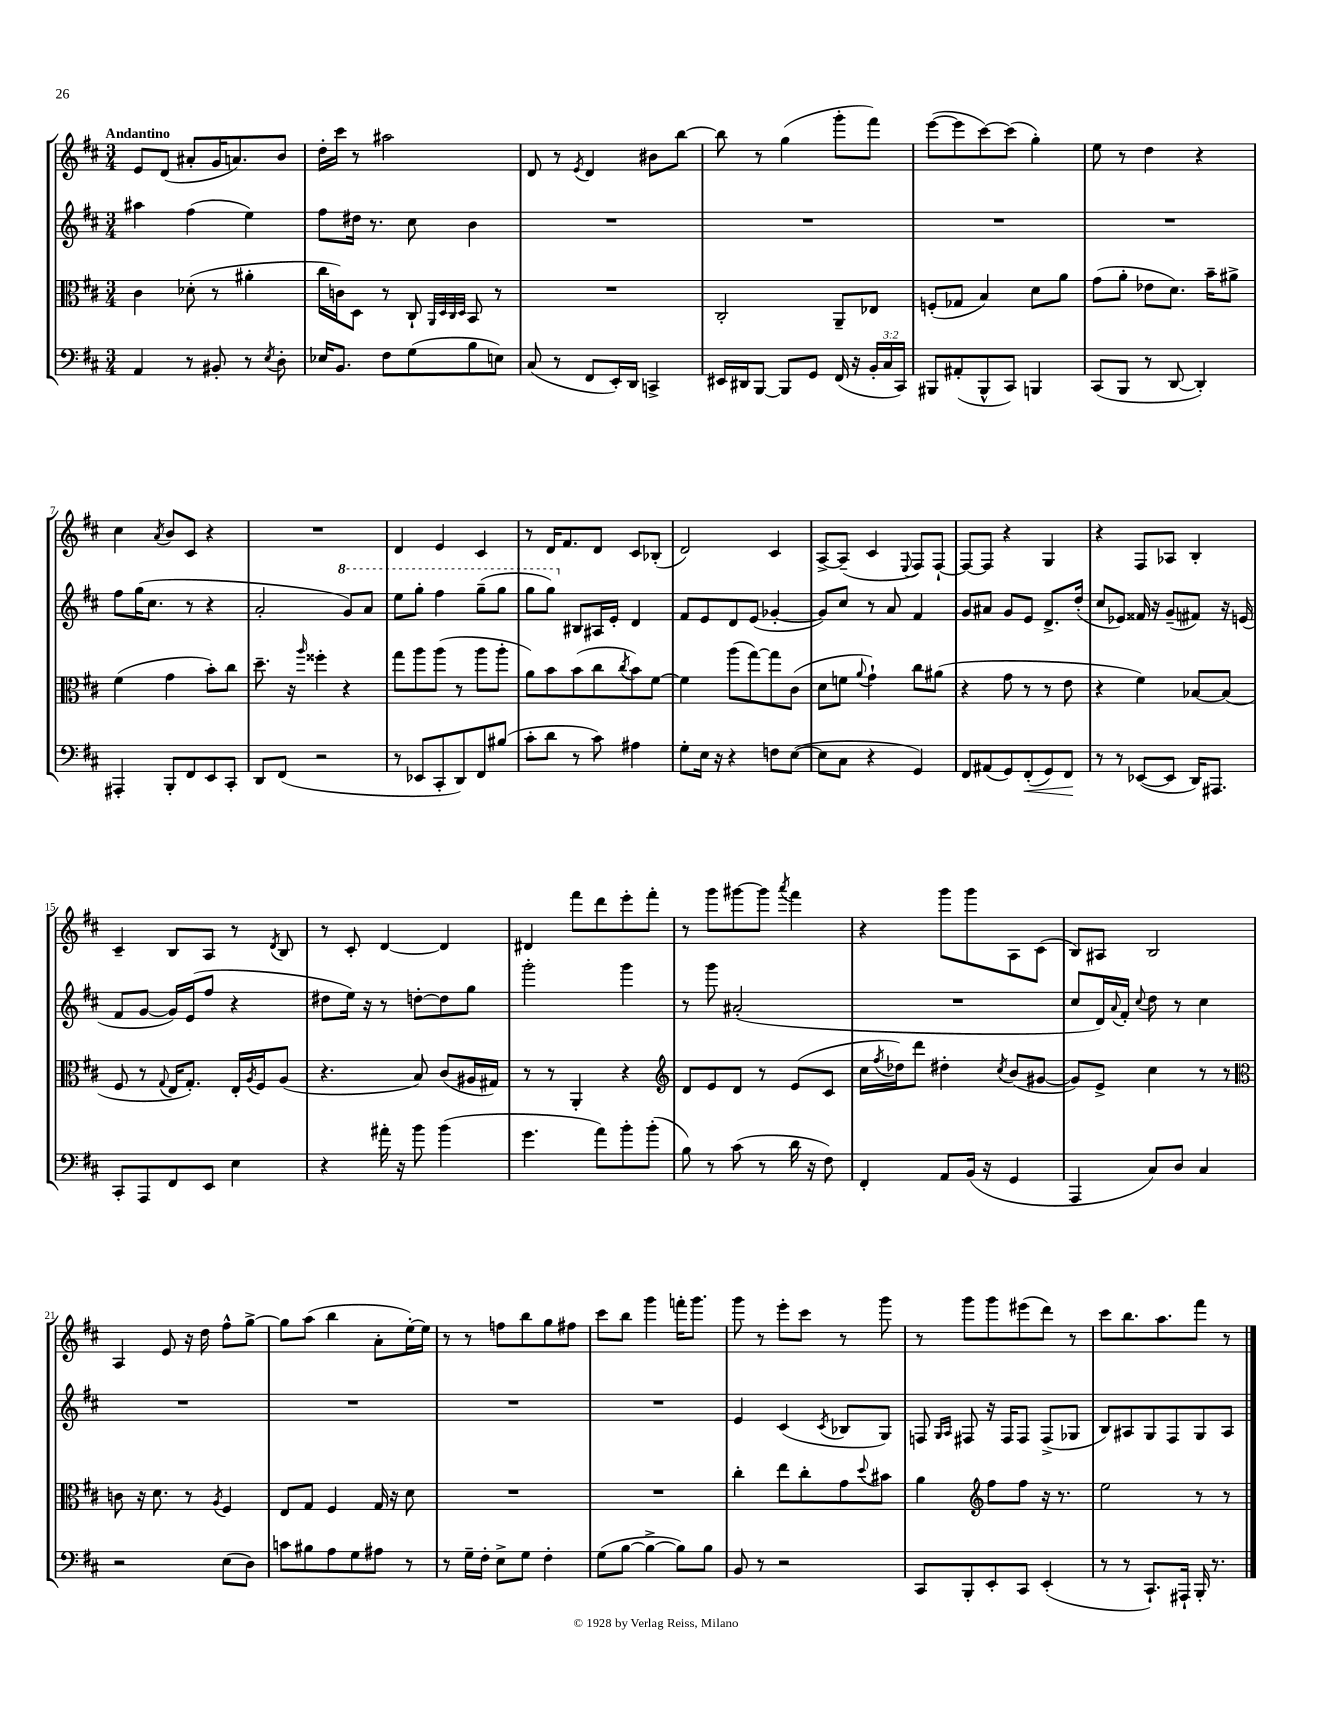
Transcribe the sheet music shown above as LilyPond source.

<<
\new StaffGroup <<
\new Staff = "s0" {
    \clef treble \key d \major \numericTimeSignature \time 3/4 \tempo "Andantino"
    e'8 d'8( ais'8-. g'16 a'8.) b'8 |
    d''16-. cis'''16 r8 ais''2 |
    d'8 r8 \acciaccatura { e'8 } d'4 bis'8 b''8~ |
    b''8 r8 g''4( g'''8-. fis'''8) |
    e'''8~( e'''8 cis'''8~) cis'''8( g''4-.) |
    e''8 r8 d''4 r4 |
    cis''4 \acciaccatura { a'8 } b'8 cis'8 r4 |
    R2. |
    d'4 e'4 cis'4 |
    r8 d'16 fis'8. d'8 cis'8 bes8-.( |
    d'2) cis'4 |
    a8~-> a8--( cis'4 \appoggiatura { e8 } fis8) fis8~-! |
    fis8~ fis8 r4 g4 |
    r4 fis8 aes8 b4-. |
    cis'4-- b8 a8 r8 \acciaccatura { d'8 } b8 |
    r8 cis'8-. d'4~ d'4 |
    dis'4 fis'''8 d'''8 e'''8-. fis'''8-. |
    r8 g'''8 gis'''8~ gis'''8 \acciaccatura { a'''8 } fis'''4 |
    r4 g'''8 g'''8 a8 cis'8( |
    b8) ais8 b2 |
    a4 e'8 r16 d''16 fis''8-^ g''8~-> |
    g''8 a''8( b''4 a'8-. e''16~-.) e''16 |
    r8 r8 f''8 b''8 g''8 fis''8 |
    cis'''8 b''8 g'''4 f'''16-. g'''8. |
    g'''8 r8 e'''8-. cis'''8 r8 g'''8 |
    r8 g'''8 g'''8 eis'''8( d'''8) r8 |
    cis'''8 b''8. a''8. fis'''8 r8 \bar "|." |
}
\new Staff = "s1" {
    \clef treble \key d \major \numericTimeSignature \time 3/4
    ais''4 fis''4( e''4) |
    fis''8 dis''16 r8. cis''8 b'4 |
    R2. |
    R2. |
    R2. |
    R2. |
    fis''8 g''16( cis''8. r8 r4 |
    a'2-. \ottava #1 g''8) a''8 |
    e'''8 g'''8-. fis'''4 g'''8--( g'''8 |
    g'''8 g'''8) \ottava #0 bis8 ais16 e'16-. d'4 |
    fis'8 e'8 d'8 e'8( ges'4~-. |
    ges'8) cis''8 r8 a'8 fis'4 |
    g'8 ais'8 g'8 e'8 d'8.-> d''16-.( |
    cis''8 ees'8) fisis'16 r16 g'8--( fis'8) r16 e'16( |
    fis'8 g'8~ g'16) e'16( fis''8 r4 |
    dis''8 e''16) r16 r8 d''8~-. d''8 g''8 |
    g'''2-. g'''4 |
    r8 g'''8 ais'2-.( |
    R2. |
    cis''8 d'16) \appoggiatura { a'8 } fis'16-. \appoggiatura { cis''8 } d''8 r8 cis''4 |
    R2. |
    R2. |
    R2. |
    R2. |
    e'4 cis'4( \acciaccatura { cis'8 } bes8 g8) |
    f8 \grace { g16 a16 } fis8 r16 fis16 fis8 fis8->( ges8 |
    b8) ais8 g8 fis8 g8 ais8 \bar "|." |
}
\new Staff = "s2" {
    \clef alto \key d \major \numericTimeSignature \time 3/4
    cis'4 des'8-.( r8 ais'4-. |
    cis''16 c'16) d8 r8 cis8-! \grace { a,32 d32 cis32 d32 } b,8 r8 |
    R2. |
    cis2-. a,8-- ees8 |
    f8-.( ges8 b4) d'8 a'8 |
    g'8( a'8-. ees'8 d'8.) b'16-- ais'8-> |
    fis'4( g'4 b'8-.) cis''8 |
    d''8.-- r16 \grace { a''16 } fisis''4-. r4 |
    g''8 a''8 a''8( r8 a''8 a''8-. |
    a'8) b'8 b'8( cis''8 \acciaccatura { cis''8 } b'8) fis'8~ |
    fis'4 a''8( g''8~) g''8 cis'8( |
    d'8 f'8 \appoggiatura { a'8 } g'4-!) cis''8 ais'8( |
    r4 g'8 r8 r8 e'8 |
    r4 fis'4) bes8~ bes8( |
    fis8 r8 \appoggiatura { g8 } e16 g8.-.) e16-. \acciaccatura { a8 } fis16 a8( |
    r4. b8) cis'8( ais16 gis16) |
    r8 r8 a,4-. r4 |
    \clef treble d'8 e'8 d'8 r8 e'8( cis'8 |
    cis''16 \acciaccatura { fis''8 } des''16) d'''8 dis''4-. \acciaccatura { cis''8 } b'8( gis'8~ |
    gis'8) e'8-> cis''4 r8 r8 |
    \clef alto c'8 r16 d'8. r8 \acciaccatura { a8 } fis4 |
    e8 g8 fis4 g16 r16 d'8 |
    R2. |
    R2. |
    cis''4-. e''8 cis''8-. g'8 \appoggiatura { d''8 } bis'8 |
    a'4 \clef treble fis''8 fis''8 r16 r8. |
    e''2 r8 r8 \bar "|." |
}
\new Staff = "s3" {
    \clef bass \key d \major \numericTimeSignature \time 3/4 \override Staff.TupletNumber.text = #tuplet-number::calc-fraction-text
    a,4 r8 bis,8-. r8 \acciaccatura { e8 } d8-. |
    ees16 b,8. fis8 g8( b8 e8) |
    cis8( r8 fis,8 e,16-.) d,16 c,4-> |
    eis,16 dis,16 b,,8~ b,,8 g,8 fis,16( r16 \tuplet 3/2 { b,16-. cis16 cis,16) } |
    bis,,8 ais,8-.( bis,,8-^ cis,8) b,,4 |
    cis,8( b,,8 r8 d,8~ d,4-.) |
    ais,,4-. b,,8-. fis,8 e,8 cis,8-. |
    d,8 fis,8( r2 |
    r8 ees,8 cis,8-. d,8) fis,8 bis8( |
    cis'8-. d'8 r8 cis'8) ais4 |
    g8-. e16 r16 r4 f8 e8~( |
    e8 cis8 r4 g,4) |
    fis,8 ais,8( g,8) fis,8-.\<( g,8) fis,8\! |
    r8 r8 ees,8~( ees,8 d,16) ais,,8. |
    cis,8-. a,,8 fis,8 e,8 e4 |
    r4 ais'16-. r16 b'8 b'4( |
    g'4. a'8) b'8-. b'8-.( |
    b8) r8 cis'8( r8 d'16 r16 fis8) |
    fis,4-. a,8 b,16( r16 g,4 |
    a,,4 cis8) d8 cis4 |
    r2 e8( d8) |
    c'8 bis8 a8 g8 ais8 r8 |
    r8 g16-- fis16-. e8-> g8 fis4-. |
    g8( b8~ b4~-> b8) b8 |
    b,8 r8 r2 |
    cis,8 b,,8-. e,8-. cis,8 e,4-.( |
    r8 r8 cis,8.-!) ais,,16-! b,,16-. r8. \bar "|." |
}
>>
>>
